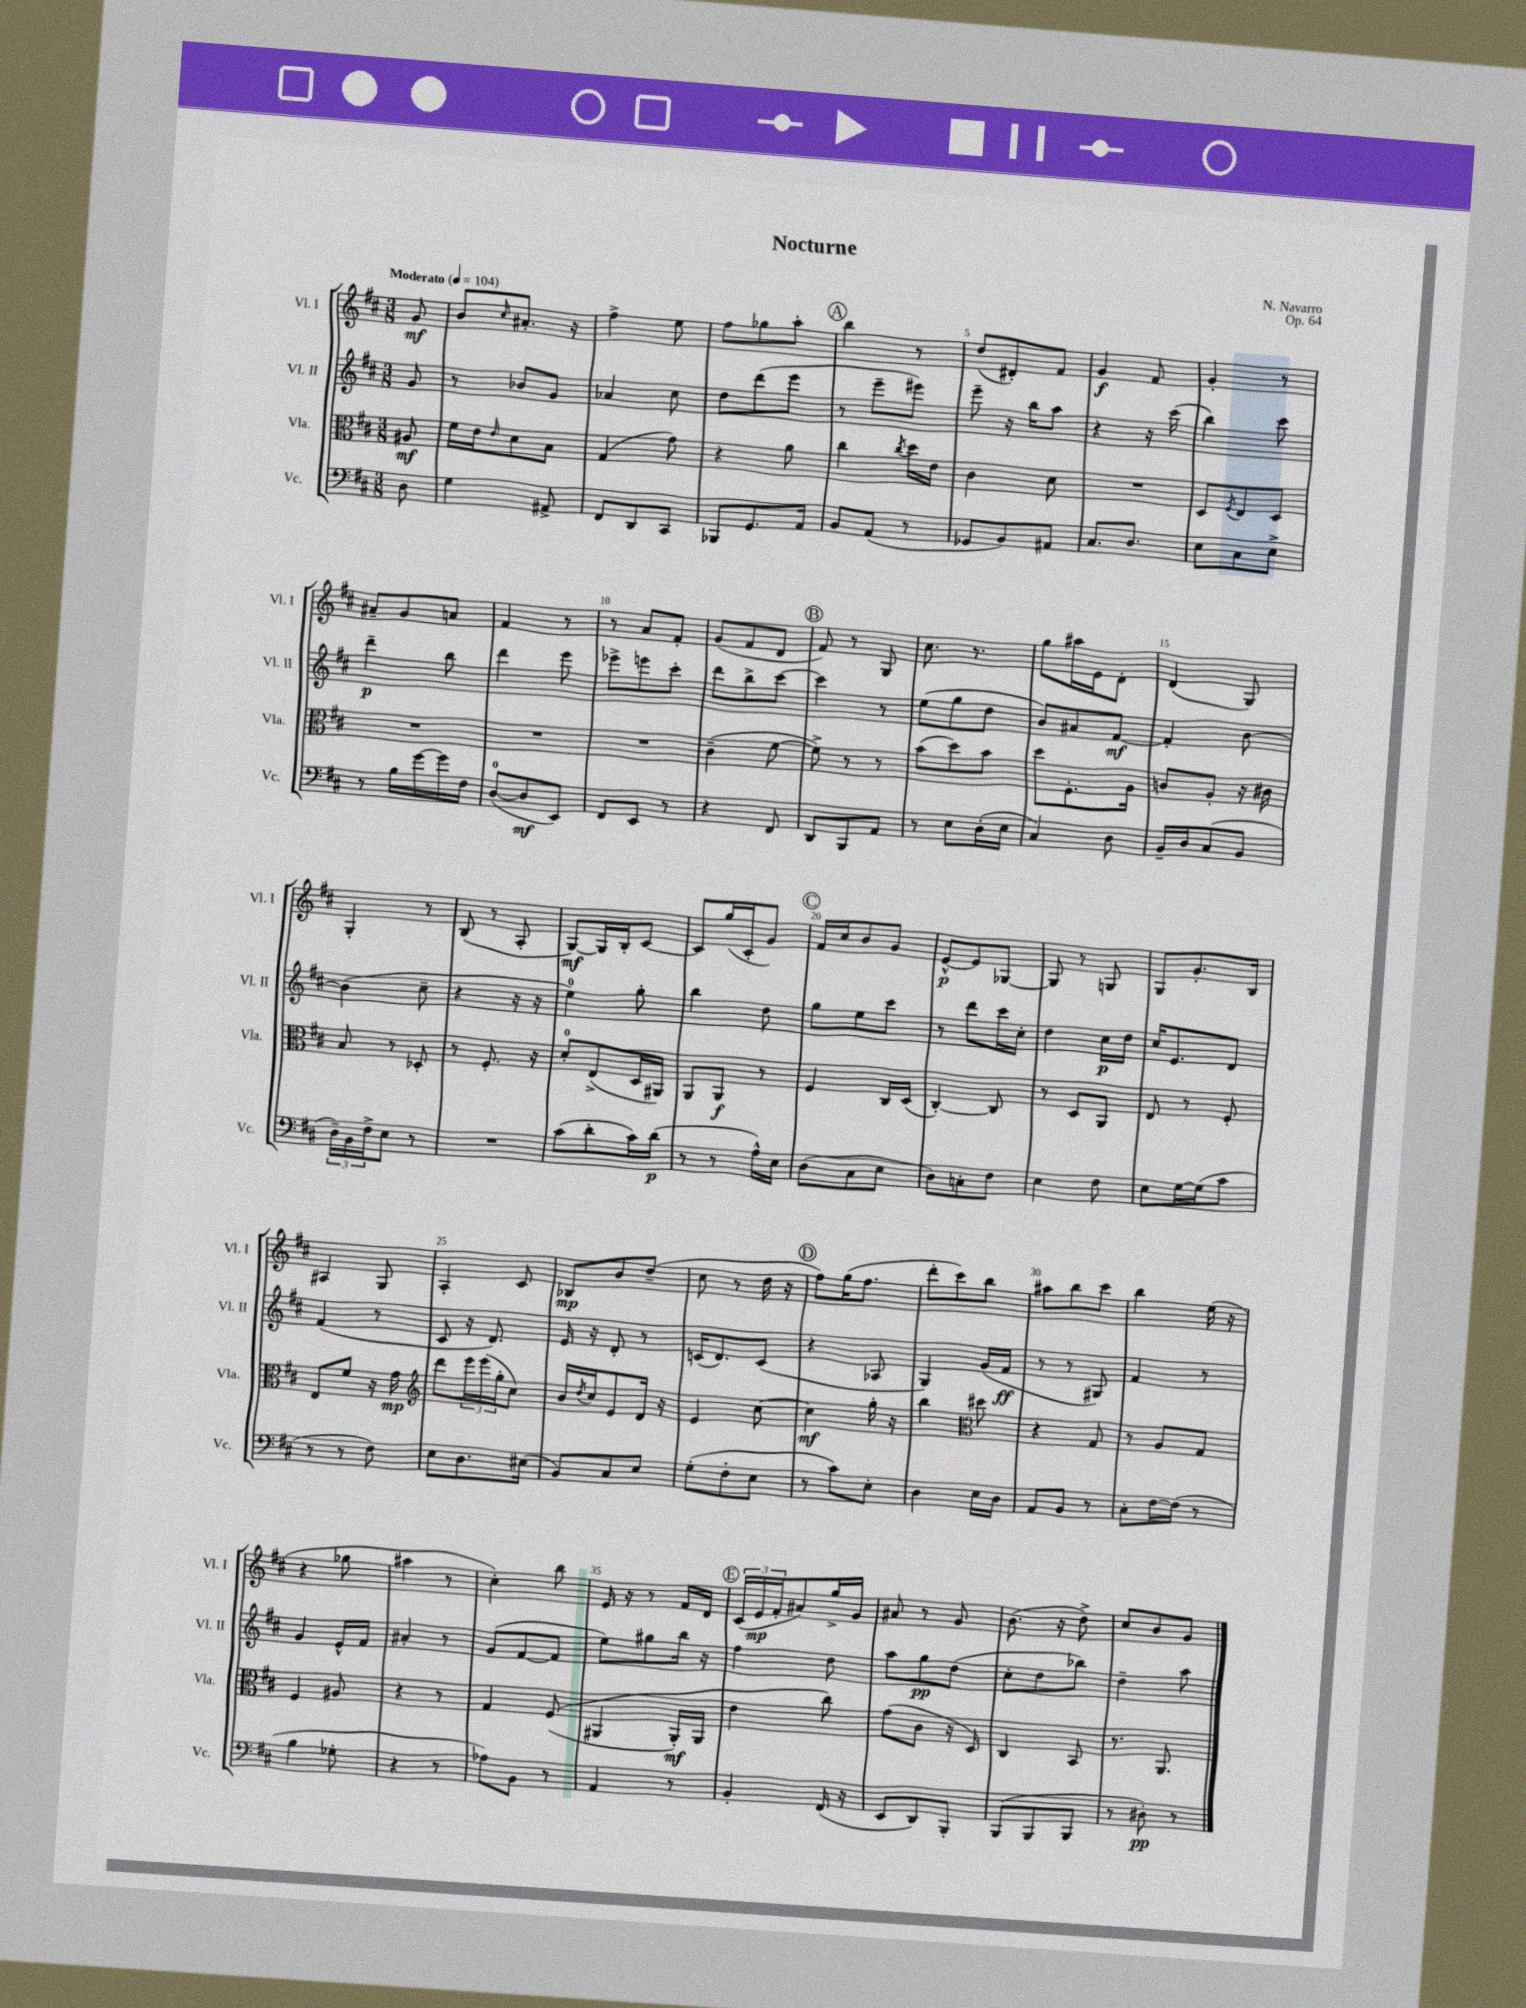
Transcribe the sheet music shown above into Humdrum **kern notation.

**kern	**kern	**kern	**kern
*staff4	*staff3	*staff2	*staff1
*clefF4	*clefC3	*clefG2	*clefG2
*k[f#c#]	*k[f#c#]	*k[f#c#]	*k[f#c#]
*M3/8	*M3/8	*M3/8	*M3/8
*MM104	*MM104	*MM104	*MM104
8D\	8A#/	8g/	8g/
=	=	=	=
4G\	16f#\LL	8r	8b/L
.	16e\J	.	.
.	16qqe/	.	16qqcc#/
.	8d\	8b-/L	8.a#'/J
8AA#^/	8B\J	8g/J	.
.	.	.	16r
=	=	=	=
8FF#/L	(4G/	4a-/	4ff#^\
8DD/	.	.	.
8CC#/J	8g\)	8cc#\	8ee\
=	=	=	=
8BBB-/L	4r	8dd\L	8ff#\L
8.GG/	.	(8ddd\	8gg-\
.	8a\	8eee\J	8aa'\J
16AA/Jk	.	.	.
=	=	=	=
8BB/L	4cc#\	8r	4bb\
(8AA/J	.	8eee~\L	.
.	8qcc#/	.	.
8r	16dd\LL	8eee#\J)	8r
.	16e\JJ	.	.
=	=	=	=
8GG-/L	4c#\	8eee~\	(8dd/L
8BB/)	.	16r	8d#'/)
.	.	16bb\LK	.
8AA#/J	8d\	8aa\J	8f#/J
=	=	=	=
8.C#/L	4.r	4r	4g/
8.D/J	.	.	.
.	.	16r	8f#/
.	.	(16ccc#\	.
=	=	=	=
8E\L	8D/L	4bb\)	4g'/
.	8qF#/	.	.
8C#\	8E/	.	.
8E^\J	8D/J	8ccc#\	8r
=	=	=	=
8r	4.r	4ddd~\	8a#~/L
16B\LL	.	.	8g/
[16g\	.	.	.
16g\]	.	8bb\	8a/J
16F#\JJ	.	.	.
=	=	=	=
([8D/L	4.r	4ddd\	4f#/
8D/]	.	.	.
8EE/J)	.	8eee\	8r
=	=	=	=
8FF#/L	4.r	8eee-^\L	8r
8EE/J	.	8eee\	8a/L
8r	.	8ccc#'\J	8f#'/J
=	=	=	=
4r	(4c#~\	8ddd\L	(8g/L
.	.	8bb^\	8f#/
8FF#/	[8f#\	[8ccc#\J	8d/J
=	=	=	=
8DD/L	8f#^\])	4ccc#\]	8f#/)
8BBB/	8r	.	8r
8AA/J	8r	8r	8G/
=	=	=	=
8r	(8b\L	(8ee\L	8.cc#\
8E\L	8dd\)	8gg\	.
.	.	.	8.r
(16D'\L	8b\J	8dd\J	.
16E\JJ	.	.	.
=	=	=	=
4C#/)	8dd\L	8b/L)	8gg\L
.	8.F#'\	8a#/	16aa#\L
.	.	.	16e\J
8D\	.	[8f#/J	8d'\J
.	16A\Jk	.	.
=	=	=	=
16BB~/LL	8c/L	4f#'/]	(4d/
16D/J	.	.	.
(8C#/	8A'/J	.	.
8BB/J	16r	[8b\	8G/)
.	16c#\	.	.
=	=	=	=
24D~\LL)	8B/	(4b\]	4G'/
24BB\	.	.	.
24F#^\J	.	.	.
8E\J	8r	.	.
8r	8D-'/	8cc#~\	8r
=	=	=	=
4.r	8r	4r	(8B/
.	8.F#'/	.	8r
.	.	16r	8A'/
.	16r	16r	.
=	=	=	=
(8c#\L	8d'/L	4ee\)	[8G/L)
8d'\	(8E^/	.	16G/]L
.	.	.	16B'/J
16c#\L)	16D/L	8gg'\	[8c#/J
(16d\JJ	16AA#/JJ)	.	.
=	=	=	=
8r	8AA/L	4bb\	8c#/]L
8r	8AA/J	.	(16gg/L
.	.	.	16c#'/J
16A^^\LL)	8r	8dd\	8g/J)
16E\JJ	.	.	.
=	=	=	=
(8D\L	4F#/	8gg\L	16f#/LL
.	.	.	16cc#/J
8C#\	.	8ee\	8b/
8E\J	16C#/LL	8ccc#\J	8g/J
.	(16D/JJ	.	.
=	=	=	=
8D\L)	[4C#'/)	8r	[8e^^/L
8C'\	.	8ddd\L	8e/]
8F#\J	8C#/]	16ccc#\L	[8G-/J
.	.	16cc#'\JJ	.
=	=	=	=
4E\	8r	4dd\	8G-/]
.	8D/L	.	8r
8F#\	8AA/J	16cc#\LL	8G/
.	.	16dd\JJ	.
=	=	=	=
8E\L	8E/	16cc#/LK	8G/L
.	.	8.e/	.
[16G\L	8r	.	8.g'/
(16G\]J	.	.	.
8c#\J	8F#'/	8d/J	.
.	.	.	16B/Jk
=	=	=	=
8r	8E/L	(4f#/	4A#/
8r	8f#/J	.	.
8F#\)	16r	8r	8G/
.	16g\	.	.
=	=	=	=
*	*clefG2	*	*
8E\L	8ddd\L	8c#/	4A'/
8.D\	24eee\L	16r	.
.	(24eee\	.	.
.	.	8.d/)	.
.	24gg'\J	.	.
.	8cc#\J)	.	8c#/
(16E#\Jk	.	.	.
=	=	=	=
8BB/L)	16b/LL	16e/	8B-/L
.	8qdd/	.	.
.	16cc#/J	16r	.
8C#/	8e/	8d'/	8b/
8E/J	16d/Jk	8r	(8dd~/J
.	16r	.	.
=	=	=	=
(8G'\L	4e/	(16c/LK	8cc#\
.	.	8.d/)	.
8F#'\	.	.	8r
8E\J	[8cc#\	(8c/J	16dd\
.	.	.	16r
=	=	=	=
8r	4cc#\]	4r	8ff#\L)
8c#\L)	.	.	(16gg\K
.	.	.	8.ff#\J
8E'\J	16gg'\	8A-/	.
.	16r	.	.
=	=	=	=
4D\	4bb\	4G/)	8ddd'\L
.	.	.	8ccc#\)
*	*clefC3	*	*
16E\LL	8dd#\	(16g/LL	8bb\J
16D\JJ	.	16f#/JJ	.
=	=	=	=
8AA/L	4r	8r	8aa#\L
8BB/J	.	8r	8bb\
8r	8G/	8G#/)	8ccc#\J
=	=	=	=
8C#'\L	8r	4f#/	4bb\
[16F#\L	8A/L	.	.
(16F#\]JJ	.	.	.
8r	8G/J	8r	(16ee\
.	.	.	16r
=	=	=	=
4B\	4F#/	4g/	4r
8G-'\	8A#/	16e^^/LL	8gg-\
.	.	16f#/JJ	.
=	=	=	=
4r	4r	4a#'/	4aa#\
8r	8r	8r	8r
=	=	=	=
8A-\L)	4G/	(8g/L	4cc#'\)
8BB\J	.	[8f#/	.
8r	&((8F#/	8f#/]J	8bb\
=	=	=	=
4AA/	4AA#/	8ee\L)	16e/
.	.	.	16r
.	.	8gg#\	8r
8r	16AA#'/LL)	16bb\Jk	16f#/LL
.	16AA#/JJ	16r	16d/JJ
=	=	=	=
4BB'/	4e\	4ff#\	(24c#/LL
.	.	.	24e/
.	.	.	24f#'/J
.	.	.	8a#/)
(16FF#/	8cc#\&)	8dd\	16gg^/L
16r	.	.	16g/JJ
=	=	=	=
8EE/L	(8g\L	8aa\L	8a#/
8DD/)	8c#\J	8gg\	8r
8BBB'/J	16r	(8dd\J	8g/
.	16D/)	.	.
=	=	=	=
(8BBB/L	4C#/	8cc#'\L	(8.b\
8BBB/	.	8dd\	.
.	.	.	16r
8BBB/J	8BB/	8bb-\J)	8dd^\)
=	=	=	=
8r	8.r	4dd~\	8cc#/L
8D#'\)	.	.	8b/
.	8.AA/	.	.
8r	.	8aa\	8g/J
==	==	==	==
*-	*-	*-	*-
